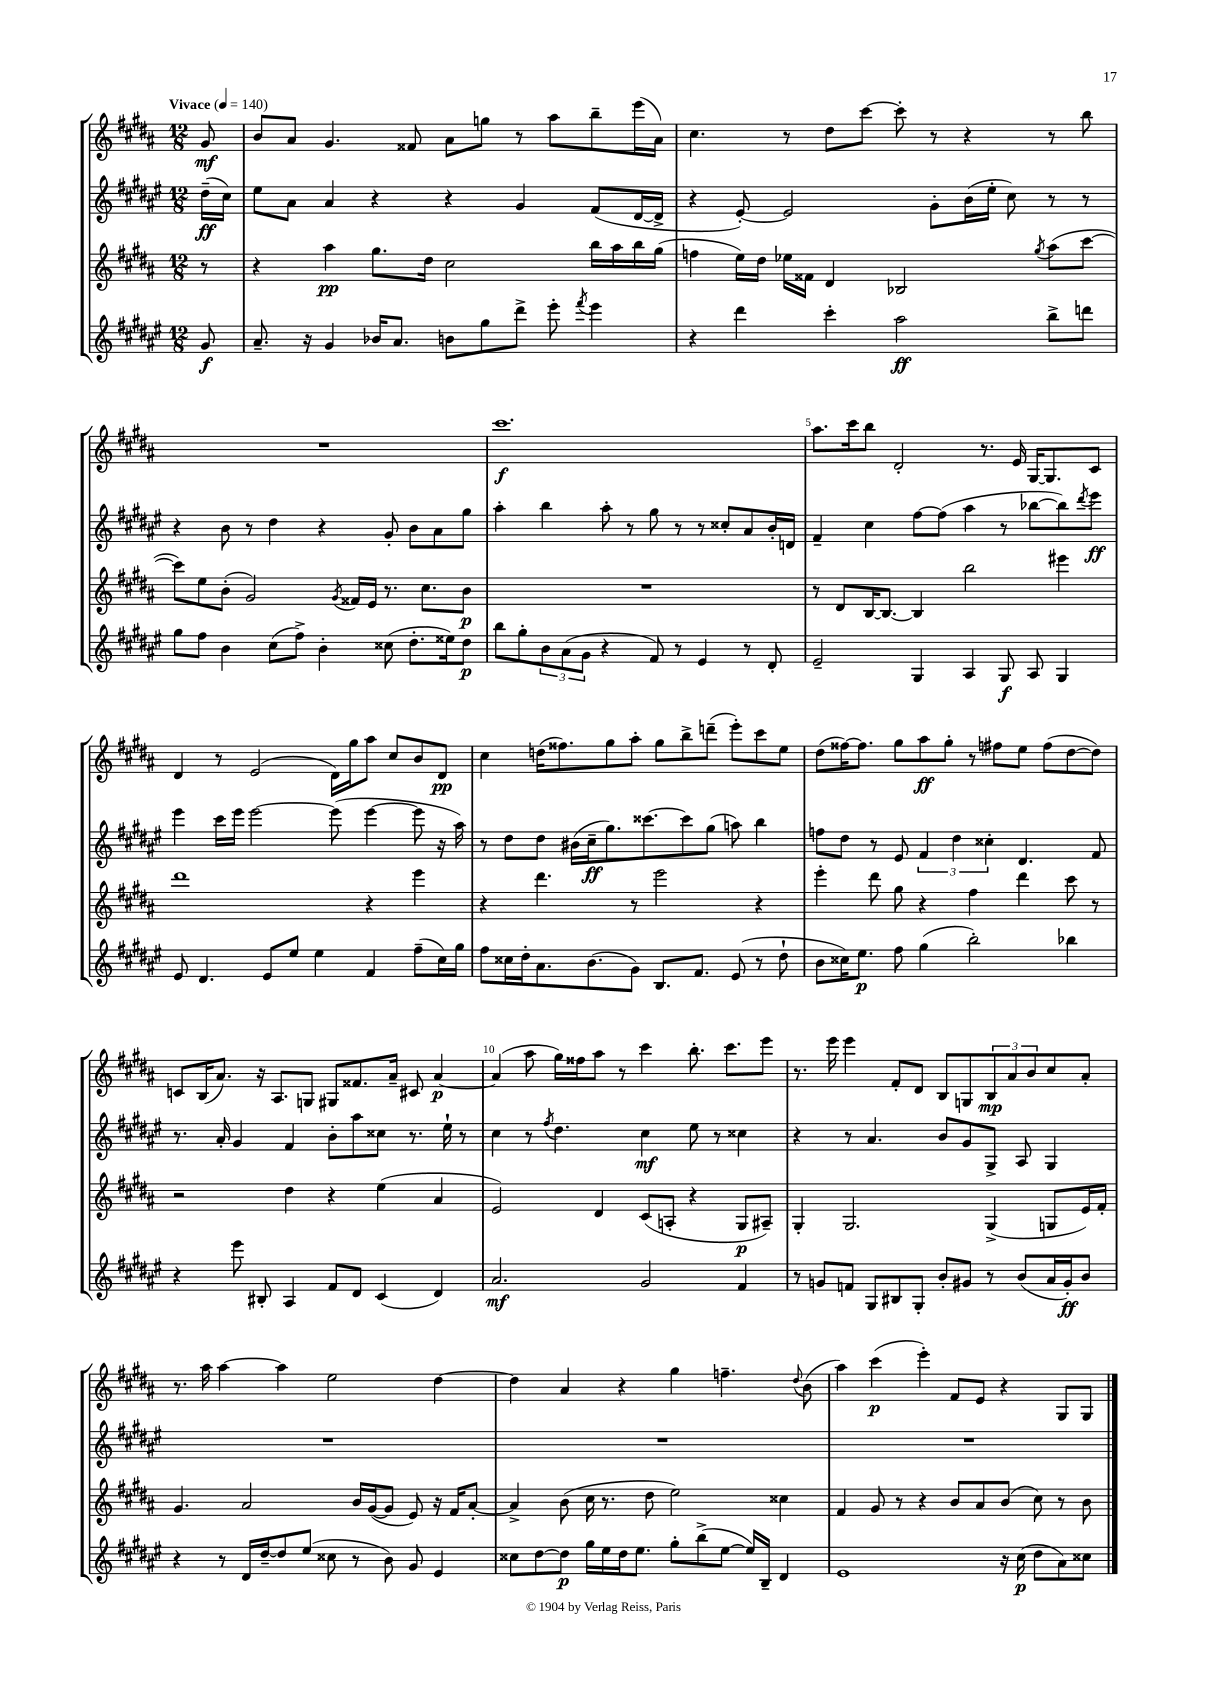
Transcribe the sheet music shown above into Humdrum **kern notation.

**kern	**kern	**kern	**kern
*staff4	*staff3	*staff2	*staff1
*clefG2	*clefG2	*clefG2	*clefG2
*k[f#c#g#d#a#e#]	*k[f#c#g#d#a#]	*k[f#c#g#d#a#e#]	*k[f#c#g#d#a#]
*M12/8	*M12/8	*M12/8	*M12/8
*MM140	*MM140	*MM140	*MM140
8g#	8r	(16dd#~	8g#
.	.	16cc#)	.
=	=	=	=
8.a#~	4r	8ee#	8b
.	.	8a#	8a#
16r	.	.	.
4g#	4aa#	4a#	4.g#
16b-	8.gg#	4r	.
8.a#	.	.	.
.	.	.	8f##
.	16dd#	.	.
8b	2cc#	4r	8a#
8gg#	.	.	8gg
8ddd#^	.	4g#	8r
8eee#'	.	.	8aa#
8qfff#	.	.	.
4eee#	16bb	(8f#	8bb~
.	16aa#	.	.
.	16bb	[16d#	(16eee
.	(16gg#	16d#^]	16a#)
=	=	=	=
4r	4ff	4r	4.cc#
4ddd#	16ee)	[8e#')	.
.	16dd#	.	.
.	16ee-	2e#]	8r
.	16f##	.	.
4ccc#'	4d#	.	8dd#
.	.	.	[8ccc#
2aa#	2B-	.	8ccc#']
.	.	8g#'	8r
.	.	(16b	4r
.	.	16ee#'	.
.	.	8cc#)	.
.	8qgg#	.	.
8bb^	(8aa#	8r	8r
8ddd	[8ccc#	8r	8bb
=	=	=	=
8gg#	8ccc#])	4r	1.r
8ff#	8ee	.	.
4b	(8b'	8b	.
.	2g#)	8r	.
(8cc#	.	4dd#	.
8ff#^)	.	.	.
4b'	.	4r	.
.	8qg#	.	.
.	16f##	.	.
.	16e	.	.
(8cc##	8.r	8g#'	.
8.dd#'	.	8b	.
.	8.cc#	.	.
.	.	8a#	.
16ee##)	.	.	.
8dd#	8b	8gg#	.
=	=	=	=
8bb	1.r	4aa#'	1.ccc#
8gg#'	.	.	.
12b	.	4bb	.
(12a#	.	.	.
12g#	.	.	.
4r	.	8aa#'	.
.	.	8r	.
8f#)	.	8gg#	.
8r	.	8r	.
4e#	.	8r	.
.	.	8cc##'	.
8r	.	8a#	.
8d#'	.	16b'	.
.	.	16d	.
=	=	=	=
2e#~	8r	4f#~	8.aa#
.	8d#	.	.
.	.	.	16ccc#
.	[16B	4cc#	8bb
.	8.B_	.	.
.	.	.	2d#'
4G#	4B]	[8ff#	.
.	.	(8ff#]	.
4A#	2bb	4aa#	.
.	.	.	8.r
8G#	.	8r	.
.	.	.	16e
8A#	.	[8bb-	[16G#
.	.	.	8.G#]
4G#	4eee#	8bb-])	.
.	.	8qddd#	.
.	.	8eee#	8c#
=	=	=	=
8e#	1ddd#	4eee#	4d#
4.d#	.	.	.
.	.	16ccc#	8r
.	.	16eee#	.
.	.	[2eee#	(2e
8e#	.	.	.
8ee#	.	.	.
4ee#	.	.	.
.	.	(8eee#]	16d#)
.	.	.	16gg#
4f#	4r	[4eee#	8aa#
.	.	.	8cc#
(8ff#~	4eee	8eee#]	8b
16cc#)	.	16r	8d#
16gg#	.	16aa#)	.
=	=	=	=
8ff#	4r	8r	4cc#
16cc##	.	8dd#	.
16dd#'	.	.	.
8.a#	4.ddd#	8dd#	(16dd
.	.	.	8.ff##)
.	.	(16b#	.
(8.b	.	16cc#~	.
.	.	8.gg#)	8gg#
8g#)	8r	.	8aa#'
.	.	[8.ccc##	.
8.B	2eee	.	8gg#
.	.	8ccc##]	8bb^
8.f#	.	.	.
.	.	(8gg#	(8ddd~
(8e#	.	8aa)	8eee')
8r	4r	4bb	8ccc#
8dd#`	.	.	8ee
=	=	=	=
8b	4eee'	8ff	(8dd#
16cc##)	.	8dd#	[16ff##)
8.ee#	.	.	8.ff##]
.	8ddd#	8r	.
8ff#	8gg#	8e#	8gg#
(4gg#	4r	6f#	8aa#
.	.	.	8gg#'
.	.	6dd#	.
2bb')	4ff#	.	8r
.	.	6cc##'	.
.	.	.	8ff#
.	4ddd#	4.d#	8ee
.	.	.	(8ff#
4bb-	8ccc#	.	[8dd#
.	8r	8f#	8dd#])
=	=	=	=
4r	2r	8.r	8c
.	.	.	(16B
.	.	16a#'	8.a#)
8eee#	.	4g#	.
8B#'	.	.	16r
.	.	.	8.A#
4A#	4dd#	4f#	.
.	.	.	8G
8f#	4r	8b'	8G#
8d#	.	8aa#	8.f##
(4c#	(4ee	8cc##	.
.	.	.	16a#~
.	.	8.r	8c#
4d#)	4a#	.	[4a#
.	.	16ee#`	.
.	.	8r	.
=	=	=	=
2.a#	2e)	4cc#	(4a#]
.	.	8r	8aa#
.	.	8qff#	.
.	.	4.dd#	16gg#)
.	.	.	16ff##
.	4d#	.	8aa#
.	.	.	8r
2g#	(8c#	4cc#	4ccc#
.	8A'	.	.
.	4r	8ee#	8.bb'
.	.	8r	.
.	.	.	8.ccc#
4f#	8G#	4cc##	.
.	8A#~)	.	8eee
=	=	=	=
8r	4G#'	4r	8.r
8g	.	.	.
.	.	.	16eee
8f	2.G#	8r	4eee
8G#	.	4.a#	.
8B#	.	.	8f#'
8G#'	.	.	8d#
8b'	.	8b	8B
8g#	.	8g#	8G
8r	(4G#^	8G#^	12B
.	.	.	12a#
(8b	.	8A#	.
.	.	.	12b
16a#	8G	4G#	8cc#
16g#')	.	.	.
8b	16e)	.	8a#'
.	16f#'	.	.
=	=	=	=
4r	4.g#	1.r	8.r
.	.	.	16aa#
8r	.	.	[4aa#
16d#	2a#	.	.
[16dd#~	.	.	.
8dd#]	.	.	4aa#]
(8ee#	.	.	.
8cc##	.	.	2ee
8r	16b	.	.
.	([16g#	.	.
8b)	8g#]	.	.
8g#	8e)	.	.
4e#	16r	.	[4dd#
.	16f#	.	.
.	[8a#'	.	.
=	=	=	=
8cc##	4a#^]	1.r	4dd#]
[8dd#	.	.	.
8dd#]	(8b	.	4a#
16gg#	16cc#	.	.
16ee#	8.r	.	.
16dd#	.	.	4r
8.ee#	.	.	.
.	8dd#	.	.
8gg#'	2ee)	.	4gg#
(8bb^	.	.	.
[8ee#	.	.	4.ff~
16ee#])	.	.	.
16B~	.	.	.
4d#	4cc##	.	.
.	.	.	8qqdd#
.	.	.	(8b
=	=	=	=
1e#	4f#	1.r	4aa#)
.	8g#	.	(4ccc#
.	8r	.	.
.	4r	.	4eee')
.	8b	.	8f#
.	8a#	.	8e
16r	(8b	.	4r
(16cc#	.	.	.
8dd#	8cc#)	.	.
8a#)	8r	.	8G#
8cc##	8b	.	8G#
==	==	==	==
*-	*-	*-	*-
